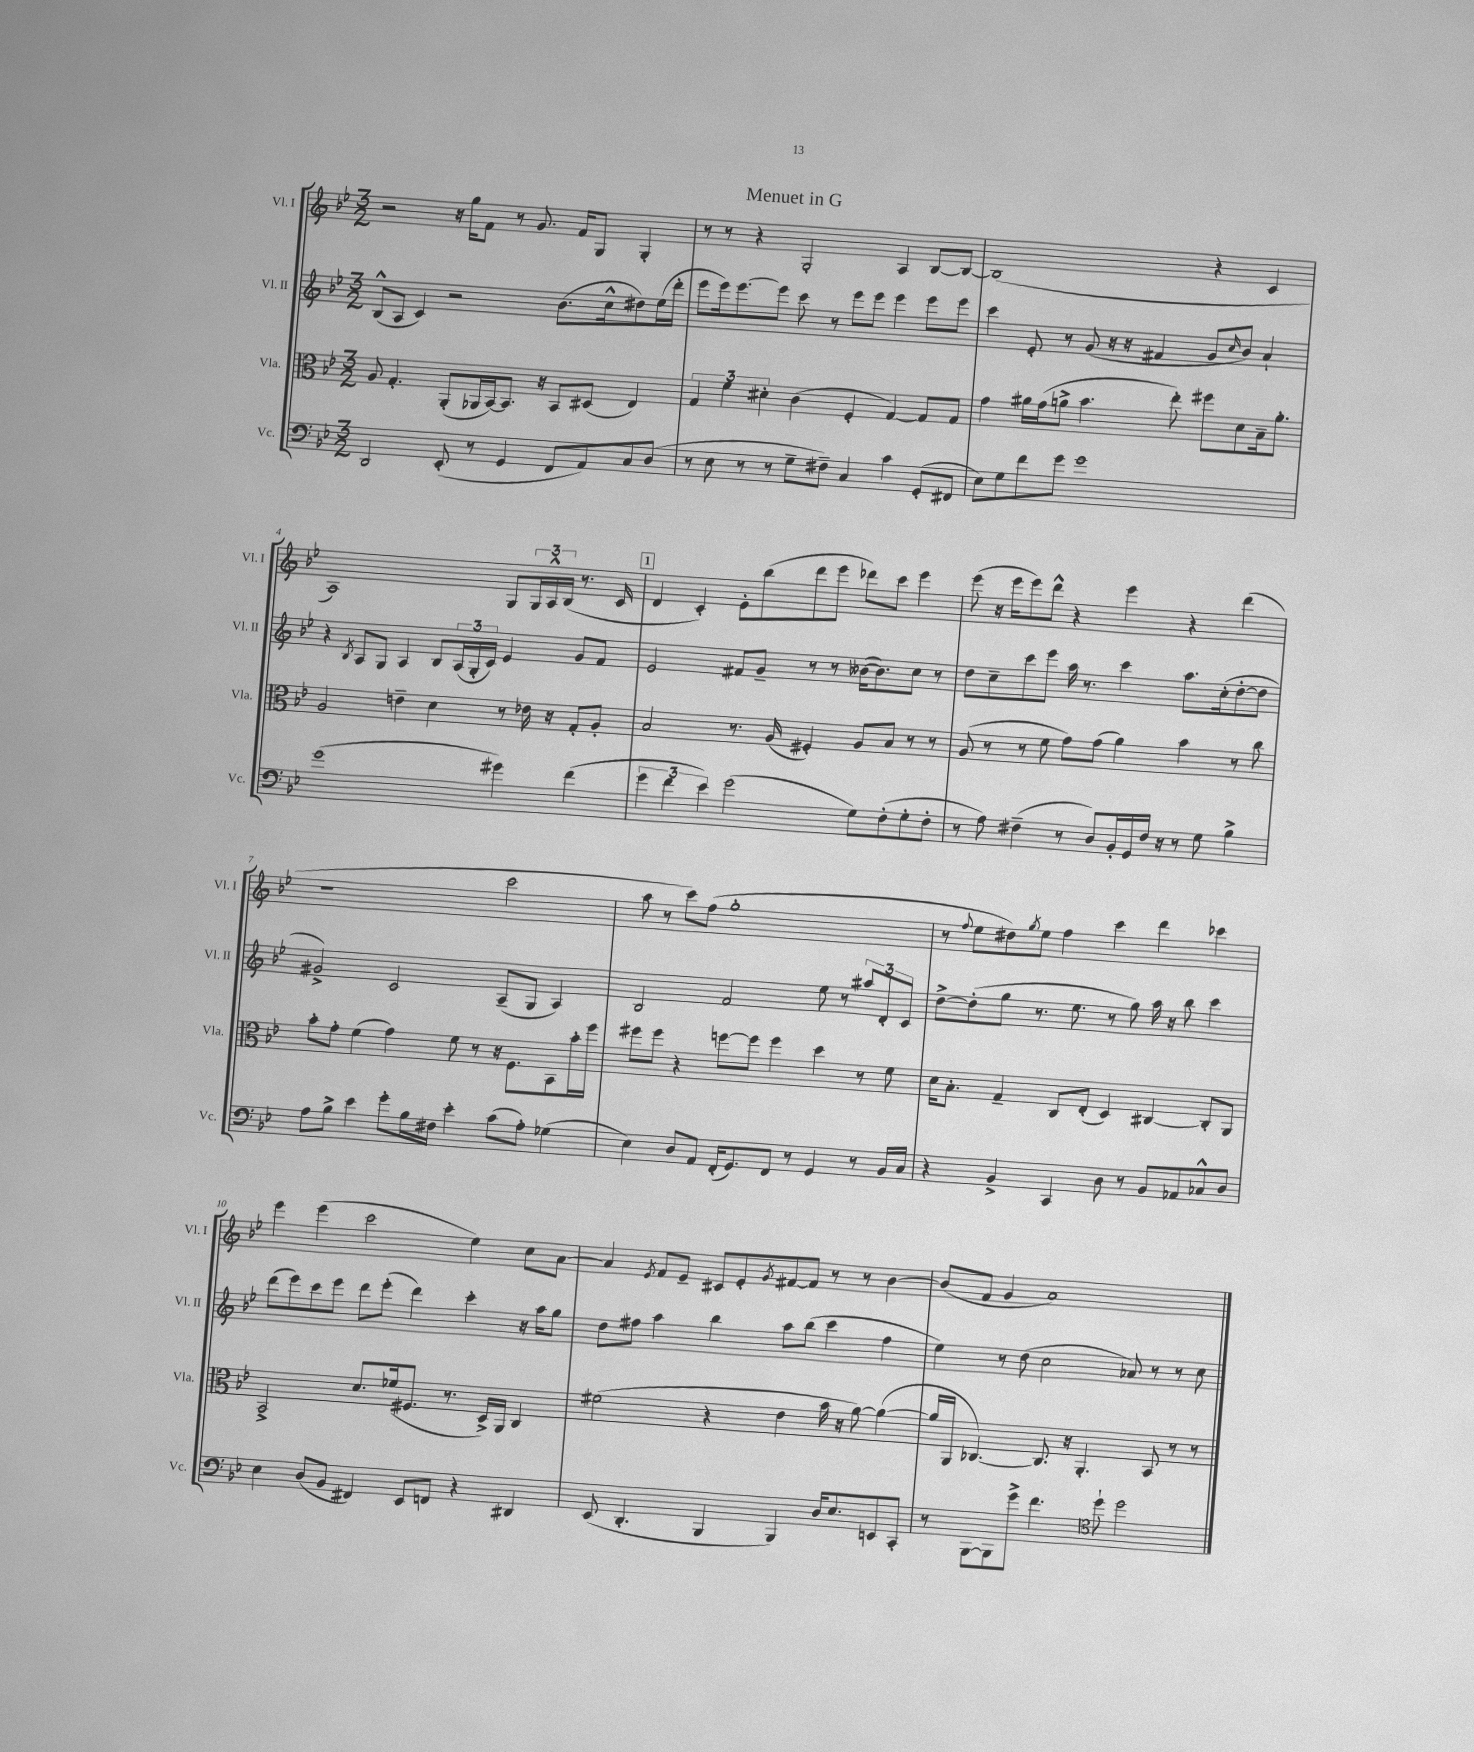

**kern	**kern	**kern	**kern
*staff4	*staff3	*staff2	*staff1
*clefF4	*clefC3	*clefG2	*clefG2
*k[b-e-]	*k[b-e-]	*k[b-e-]	*k[b-e-]
*M3/2	*M3/2	*M3/2	*M3/2
2DD	8A	(8B-^^	2r
.	4.G'	8A	.
.	.	4c)	.
(8EE-'	(8AA'	2r	16r
.	.	.	16gg
8r	16AA-	.	8f
.	[16BB-)	.	.
4GG	8.BB-]	.	8r
.	.	.	8.g
.	16r	.	.
8FF	8BB-	(8.b-	.
.	.	.	16f
8AA)	(8D#	.	8G
.	.	16cc^^	.
8C	4E-)	8dd#)	4G'
(8D	.	(16ee-	.
.	.	16ddd'	.
=	=	=	=
8r	6G	8eee-	8r
8E-	.	16eee-)	8r
.	6f	.	.
.	.	[8.eee-	.
8r	.	.	4r
.	6d#'	.	.
8r	.	8eee-]	.
8G~	(4c	8ccc	2G'
8F#~)	.	8r	.
4C	4F'	8eee-	.
.	.	8eee-	.
4c	[4G)	4eee-	4A
(8GG'	8G]	8eee-	[8B-
8FF#	8G	8eee-	8B-_
=	=	=	=
8E-)	4g	4ccc	(1B-]
8G	.	.	.
8f	16a#	8e-'	.
.	(16g	.	.
8g	8a^	8r	.
1g	4.b-	(8g	.
.	.	16r	.
.	.	16r	.
.	.	4f#	.
.	8ee-')	.	.
.	8ff#	8g	4r
.	.	16qqcc	.
.	8d	8b-)	.
.	16B-~	4a`	4c
.	8.a'	.	.
=	=	=	=
(1g	2A	4r	1A)
.	.	8qB-	.
.	.	8A	.
.	.	8G	.
.	4e~	4A	.
.	4d	8B-	.
.	.	(24A	.
.	.	24G'	.
.	.	24c)	.
4g#)	8r	4e-	8G
.	16e-	.	24G
.	.	.	24A^^
.	16r	.	.
.	.	.	(24B-
(4f	8G'	8g	8.r
.	8A'	8f	.
.	.	.	16c
=	=	=	=
6g	2B-	2e-	4d
6f	.	.	.
.	.	.	4c')
6e-)	.	.	.
(2g	8.r	8f#	8e-'
.	.	8g~	(8bb-
.	(16A	.	.
.	4F#')	8r	8ddd
.	.	8r	8eee-
8G)	8A	([16b--	8ddd-)
.	.	8.b--])	.
(8F'	8B-	.	8ccc
8G'	8r	8cc	4eee-
8F'	8r	8r	.
=	=	=	=
8r	(8A	8dd	(8eee-
8A)	8r	8cc~	16r
.	.	.	16eee-
(4F#~	8r	8ccc	8eee-)
.	8f	8eee-	8ddd^^
8r	8g)	16aa	4r
.	.	8.r	.
8D)	(8g	.	.
16BB-'	4a)	4ccc	4eee-
16GG	.	.	.
16F#	.	.	.
16r	.	.	.
8r	4b-	8.aa	4r
8G	.	.	.
.	.	(16cc'	.
4B-^	8r	[8dd'	(4ddd
.	8cc	8dd]	.
=	=	=	=
8A	8b-'	2g#^)	1r
8B-^	8g'	.	.
4e-	(4f	.	.
8g'	4g)	2c	.
16B-	.	.	.
16F#	.	.	.
4e-'	8f	.	.
.	8r	.	.
(8c	16r	(8A~	2ccc
.	8.F	.	.
8A')	.	8G	.
(4G-	8BB-	4A)	.
.	16b-'	.	.
.	16ff	.	.
=	=	=	=
4E-)	8ff#	2B-	8aa
.	8ff#	.	8r
8D	4r	.	8ccc)
8AA	.	.	(8ff
(16FF'	[8ff	2f	1gg'
8.GG)	.	.	.
.	8ff]	.	.
8FF	4ff	.	.
8r	.	.	.
4GG	4dd	8ee-	.
.	.	8r	.
8r	8r	12aa#	.
.	.	12d'	.
16BB-	8f	.	.
.	.	12c	.
16C	.	.	.
=	=	=	=
4r	16d	[8dd^	8r
.	8.B-'	.	.
.	.	.	8qqff
.	.	(8dd']	8ee-
4BB-^	4G~	8gg	8dd#)
.	.	.	8qgg
.	.	8.r	8ee-
4CC	8C	.	4ff
.	.	8.ee-	.
.	(8E-'	.	.
8D	4D)	8r	4ccc
8r	.	8gg)	.
8BB-	[4C#	16aa	4ddd
.	.	16r	.
8AA-	.	8bb-	.
8C-^^	8C#']	4ccc	4ccc-
8D	8AA	.	.
=	=	=	=
4E-	2BB-^	(8ddd	4eee-
.	.	8eee-)	.
(8D	.	8ccc	(4eee-
8BB-	.	8eee-	.
4FF#)	8.d	8ddd	2ccc
.	.	(8eee-'	.
.	(16f-	.	.
8EE-	8.F#	4ddd)	.
8FF	.	.	.
.	8.r	.	.
4r	.	4ccc'	4ee-)
.	16D^)	.	.
.	16AA	.	.
4DD#	4C	16r	8cc
.	.	16aa	.
.	.	8gg	[8a
=	=	=	=
(8EE-	(2f#	8dd	4a]
4.DD'	.	8ff#	.
.	.	.	8qe-
.	.	4aa	8f
.	.	.	8e-~
4BBB-	4r	4bb-	8c#
.	.	.	8e-'
.	.	.	8qg
4BBB-)	4e-	8aa	[8f#
.	.	(8bb-	8f#]
16D	16b-	4ccc	8r
8.E-	16r	.	.
.	[8a)	.	8r
8EE	(4a_	4ff#	[4b-
8CC'	.	.	.
=	=	=	=
8r	16a]	4ee-)	(8b-]
.	16AA	.	.
[8BBB-	[4.C-)	.	8f
8BBB-]	.	8r	4g
8g^	.	(8dd	.
4.f	8.C-]	2cc	1a)
.	16r	.	.
.	4.AA'	.	.
*clefC4	*	*	*
8dd`	.	.	.
2dd	.	8a-)	.
.	8BB-	8r	.
.	8r	8r	.
.	8r	8cc	.
==	==	==	==
*-	*-	*-	*-
